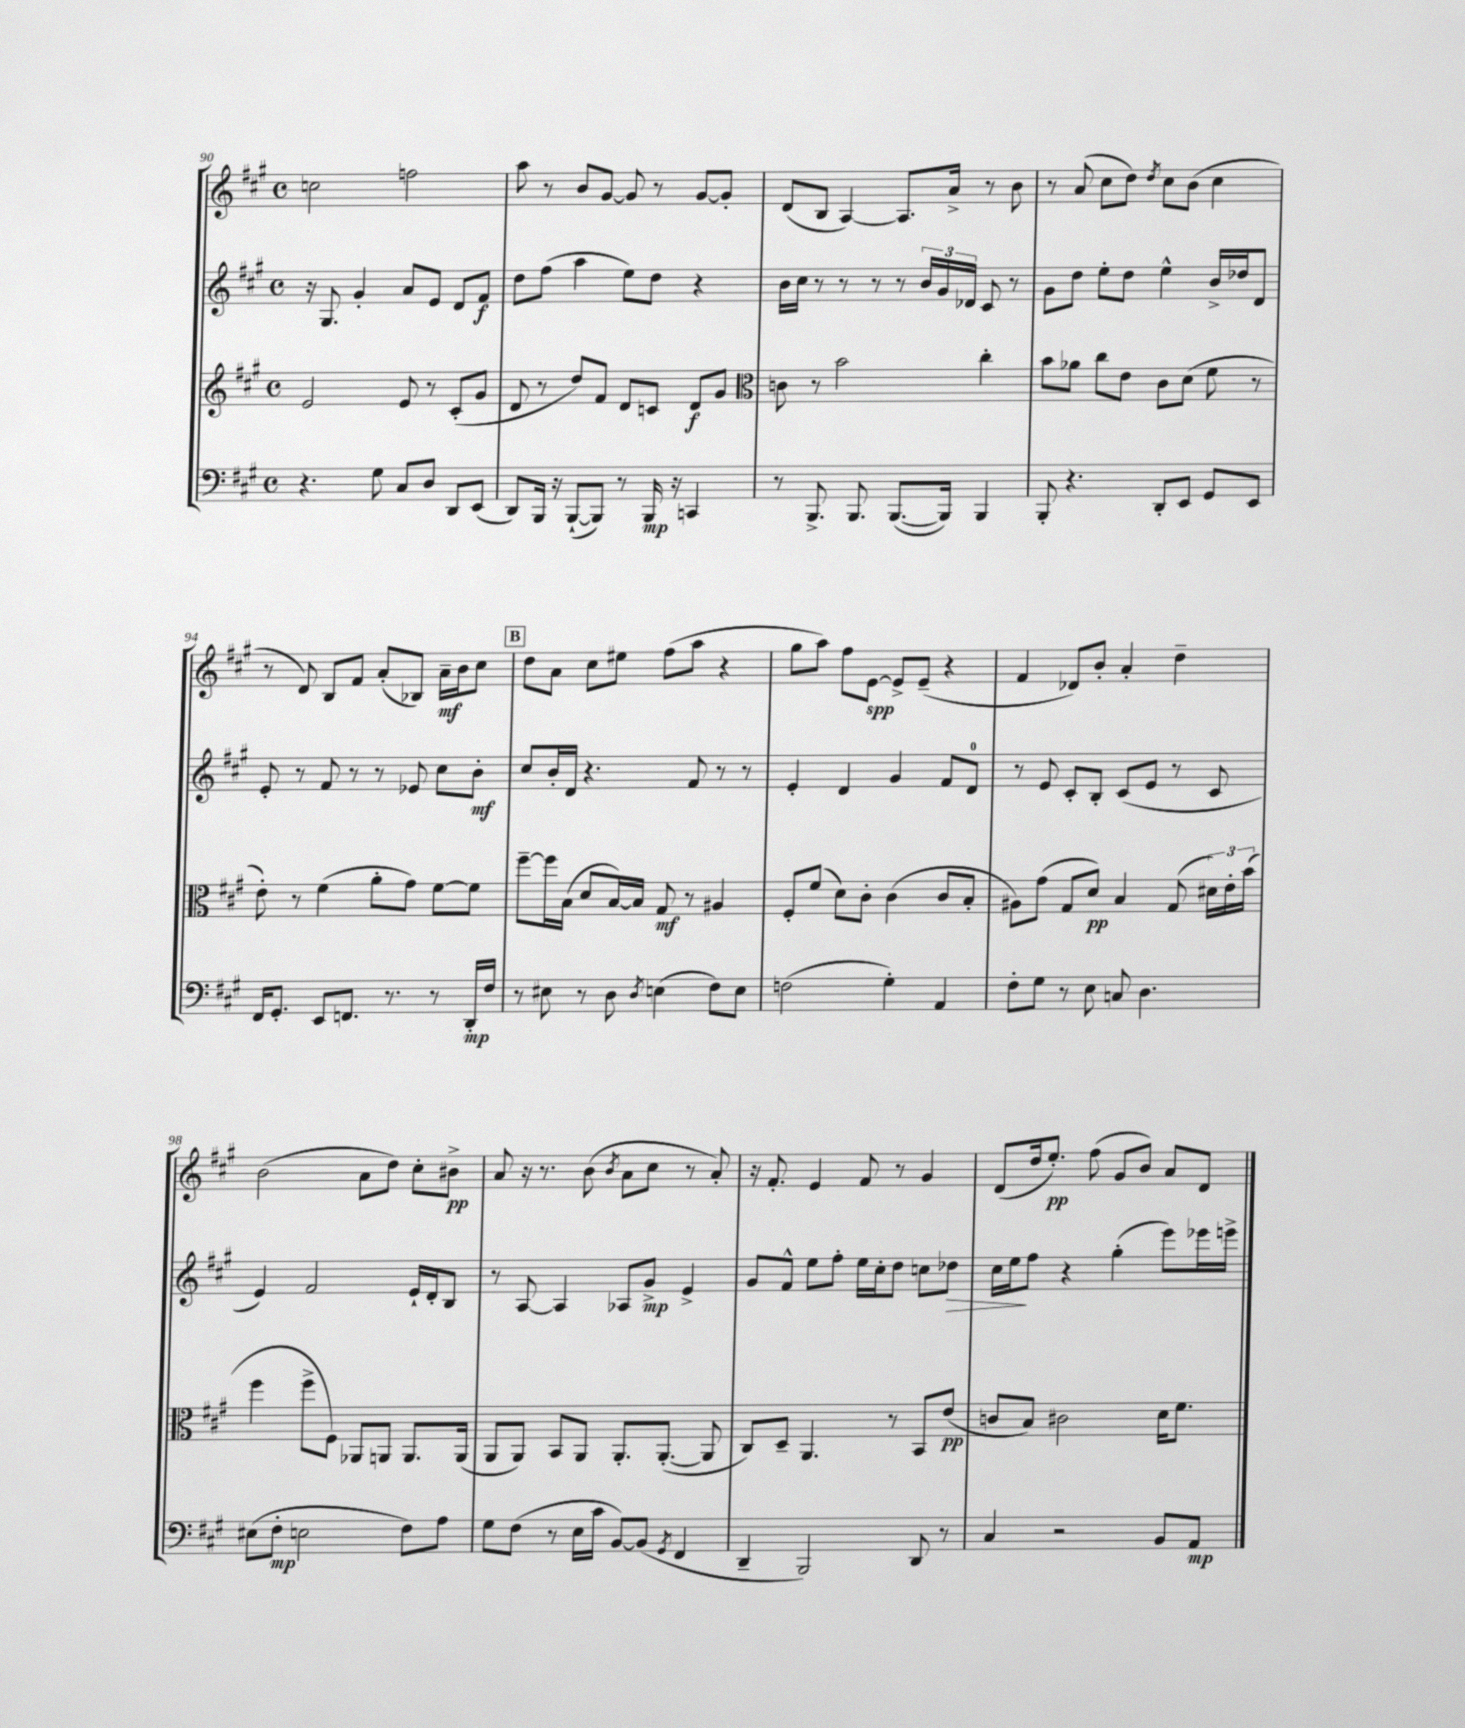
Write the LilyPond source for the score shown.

<<
\new StaffGroup <<
\new Staff = "s0" {
    \clef treble \key a \major \defaultTimeSignature \time 4/4
    \autoBeamOff c''2 f''2 |
    a''8 r8 b'8[ gis'8]~ gis'8 r8 gis'8[~ gis'8]-. |
    d'8[( b8] a4~) a8.[ a'16]-> r8 b'8 |
    r8 a'8( cis''8[ d''8]) \acciaccatura { d''8 } cis''8[ b'8]( cis''4 |
    r8 d'8) b8[ fis'8] a'8[-.( bes8]) a'16[--\mf b'16 cis''8] |
    \mark \markup { \box "B" } d''8[ a'8] cis''8[ eis''8] fis''8[( a''8] r4 |
    gis''8[ a''8]) fis''8[ e'8]~\spp e'8[-> e'8]--( r4 |
    fis'4 des'8[) b'8]-. a'4-. d''4-- |
    b'2( a'8[ d''8]) cis''8[-. bis'8]->\pp |
    a'8 r16 r8. b'8( \acciaccatura { b'8 } a'8[ cis''8] r8 a'8-.) |
    r16 fis'8.-. e'4 fis'8 r8 gis'4 |
    d'8[( d''16 e''8.]-.\pp) fis''8( gis'8[ b'8]) a'8[ d'8] \bar "|." |
}
\new Staff = "s1" {
    \clef treble \key a \major \defaultTimeSignature \time 4/4
    \autoBeamOff r16 gis8. gis'4-. a'8[ e'8] d'8[ fis'8]\f |
    d''8[ fis''8]( a''4 e''8[) d''8] r4 |
    b'16[ cis''16] r8 r8 r8 r8 \tuplet 3/2 { b'16[ gis'16 des'16] } cis'8 r8 |
    gis'8[ d''8] e''8[-. d''8] e''4-^ b'16[-> des''16 d'8] |
    e'8-. r8 fis'8 r8 r8 ees'8 cis''8[ b'8]-.\mf |
    \mark \markup { \box "B" } cis''8[ b'16-. d'16] r4. fis'8 r8 r8 |
    e'4-. d'4 gis'4 fis'8[ d'8]-0 |
    r8 e'8 cis'8[-. b8]-. cis'8[( e'8] r8 cis'8 |
    e'4) fis'2 e'16[-! d'16-. b8] |
    r8 a8~ a4 aes8[ gis'8]->\mp e'4-> |
    gis'8[ fis'8]-^ e''8[ fis''8]-. e''16[ cis''16-. d''8] c''8[ des''8]\> |
    cis''16[ e''16\! fis''8] r4 gis''4-.( e'''8[) ees'''16 e'''16]-> \bar "|." |
}
\new Staff = "s2" {
    \clef treble \key a \major \defaultTimeSignature \time 4/4
    \autoBeamOff e'2 e'8 r8 cis'8[-.( gis'8] |
    d'8 r8 d''8[) fis'8] d'8[ c'8] d'8[\f gis'8] |
    \clef alto c'8 r8 b'2 cis''4-. |
    b'8[ aes'8] cis''8[ e'8] cis'8[ d'8]( fis'8 r8 |
    e'8-.) r8 fis'4( a'8[-. gis'8]) fis'8[~ fis'8] |
    \mark \markup { \box "B" } fis''8[~-- fis''16 b16]( d'8[ b16~) b16] gis8\mf r8 ais4 |
    fis8[-. fis'8]( d'8[) cis'8]-. cis'4( cis'8[ b8]-. |
    ais8[) gis'8]( gis8[ d'8]\pp) b4 gis8( \tuplet 3/2 { dis'16[) e'16-. b'16]( } |
    fis''4 fis''8[-> fis8]) aes,8[ a,8] a,8.[ a,16]( |
    a,8[ a,8]) b,8[ a,8] a,8.[-. a,8.]~-.( a,8 |
    cis8[) d8]-- a,4. r8 b,8[ e'8]\pp( |
    c'8[ b8]) cis'2 d'16[ fis'8.] \bar "|." |
}
\new Staff = "s3" {
    \clef bass \key a \major \defaultTimeSignature \time 4/4
    \autoBeamOff r4. gis8 cis8[ d8] d,8[ e,8]( |
    d,8[) b,,16] r16 b,,8[~-!( b,,8]) r8 b,,16\mp r16 c,4 |
    r8 b,,8.-> b,,8. b,,8.[~( b,,16]) b,,4 |
    b,,8-. r4. d,8[-. e,8] gis,8[ e,8] |
    fis,16[ gis,8.]-. e,8[ f,8.] r8. r8 d,16[-.\mp fis16] |
    \mark \markup { \box "B" } r8 eis8 r8 d8 \acciaccatura { d8 } e4( fis8[) e8] |
    f2( gis4-.) a,4 |
    fis8[-. gis8] r8 e8 c8 d4. |
    eis8[( fis8]-.\mp e2 fis8[) a8] |
    gis8[ fis8]( r8 e16[ cis'16] b,8[~) b,8]( \acciaccatura { gis,8 } fis,4 |
    d,4-- b,,2) d,8 r8 |
    cis4 r2 b,8[ a,8]\mp \bar "|." |
}
>>
>>
\layout { \context { \Score currentBarNumber = #90 } }
